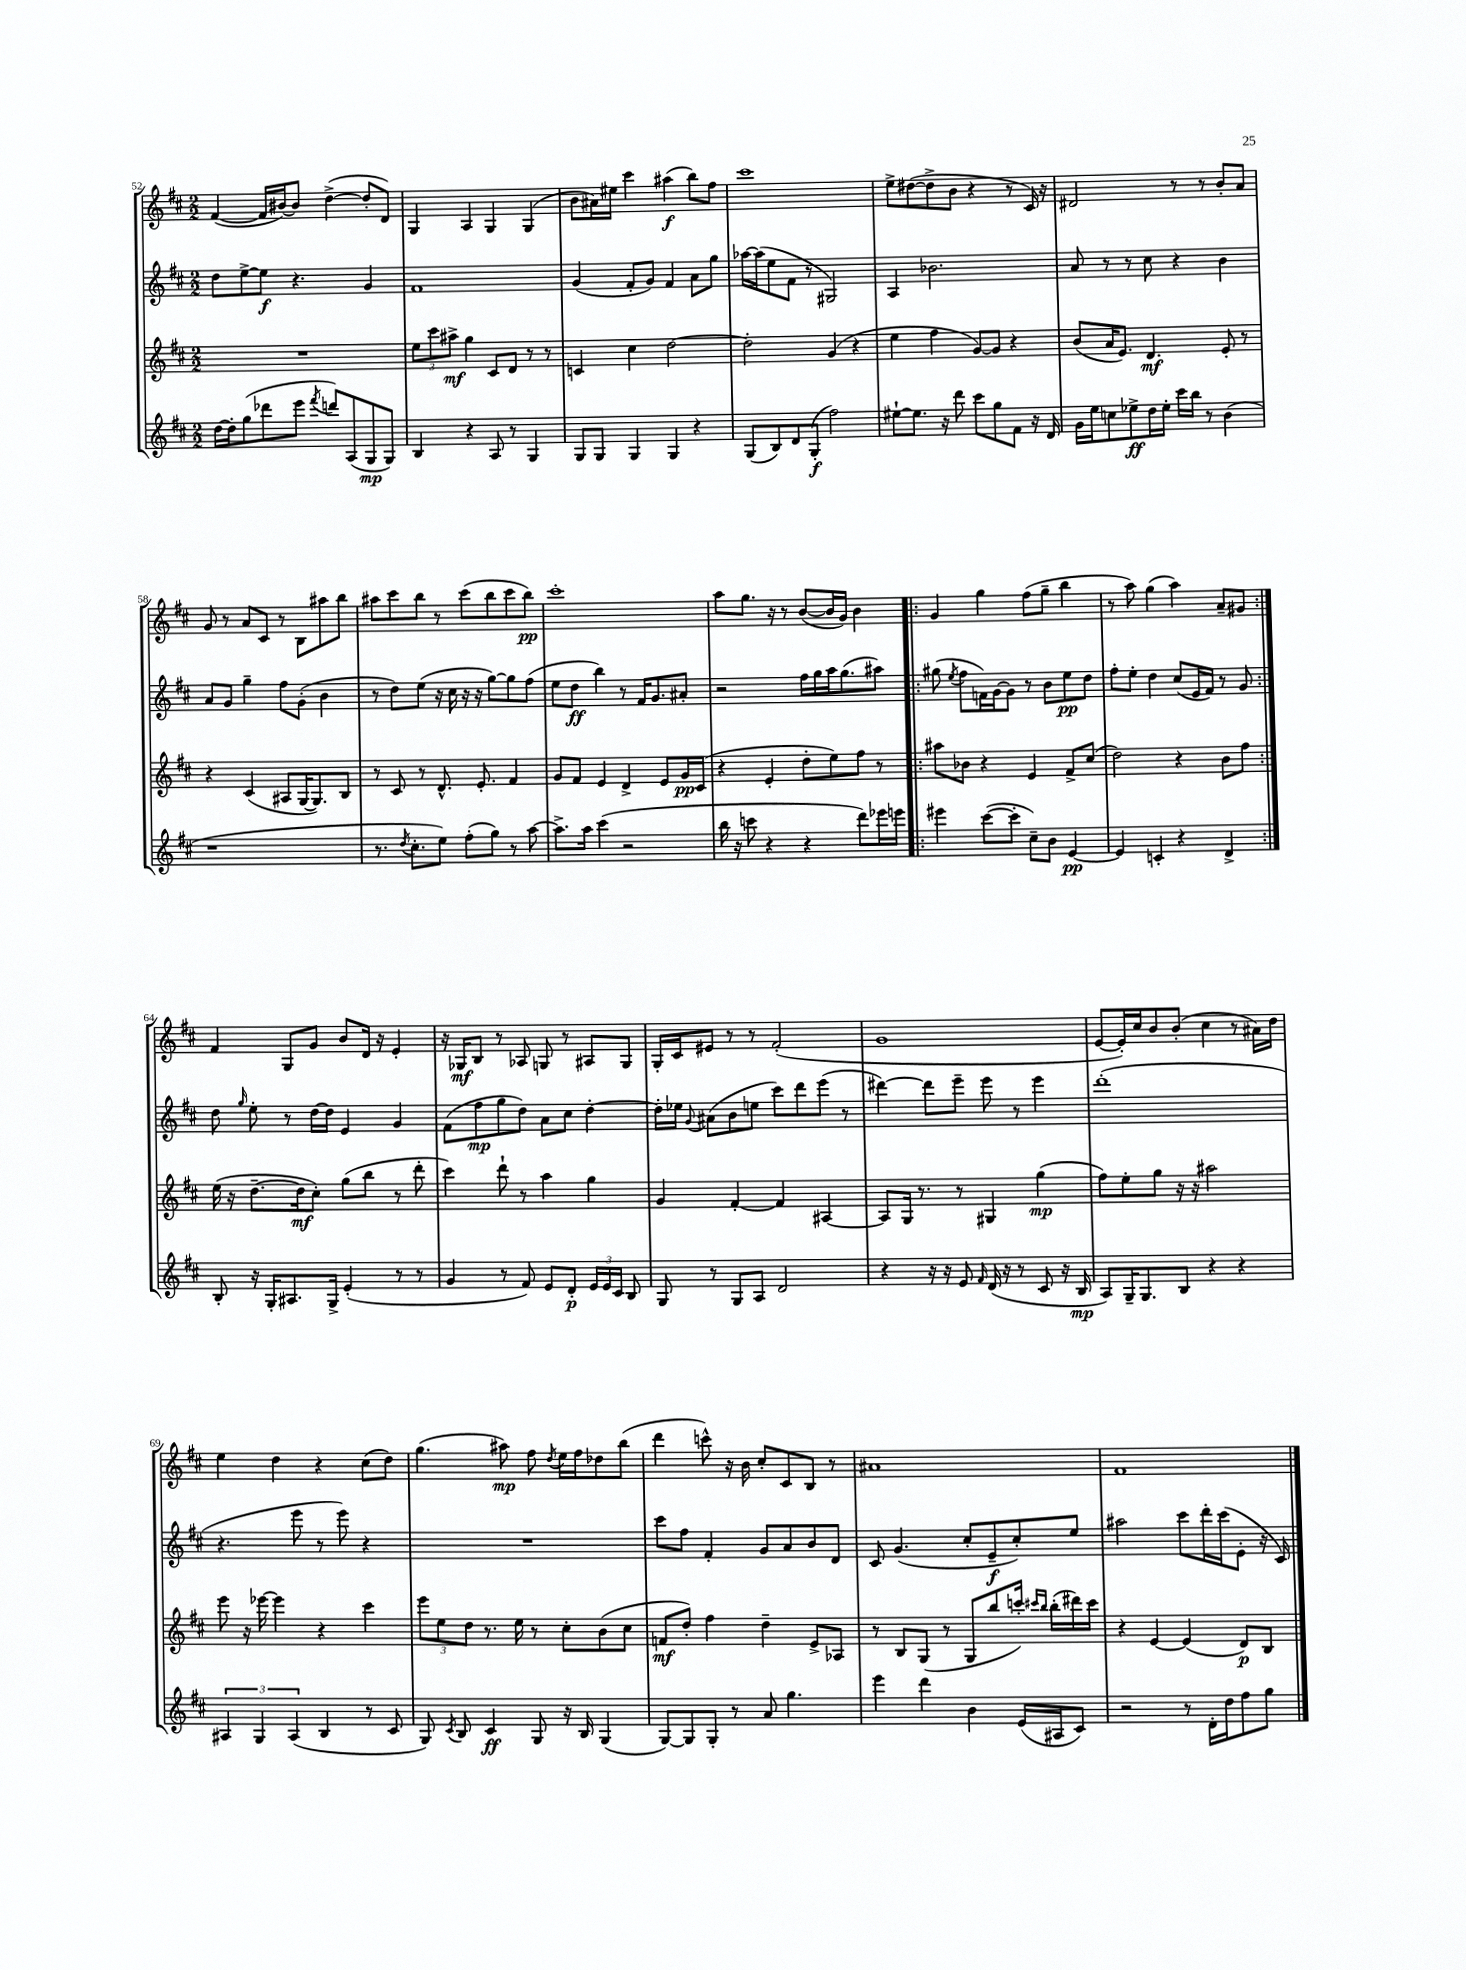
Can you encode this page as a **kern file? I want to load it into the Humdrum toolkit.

**kern	**dynam	**kern	**dynam	**kern	**dynam	**kern	**dynam
*part4	*part4	*part3	*part3	*part2	*part2	*part1	*part1
*staff4	*staff4	*staff3	*staff3	*staff2	*staff2	*staff1	*staff1
*clefG2	*	*clefG2	*	*clefG2	*	*clefG2	*
*k[f#c#]	*	*k[f#c#]	*	*k[f#c#]	*	*k[f#c#]	*
*M2/2	*	*M2/2	*	*M2/2	*	*M2/2	*
=52	=52	=52	=52	=52	=52	=52	=52
[16dd\LL	.	1r	.	8dd\L	.	([4f#/	.
16dd'\J]	.	.	.	.	.	.	.
(8gg\	.	.	.	[8ee^\	.	.	.
8ddd-X\	.	.	.	8ee\J]	f	16f#/LL]	.
.	.	.	.	.	.	[16b#X/J)	.
8eee\J	.	.	.	4.r	.	8b#/J]	.
8qfff#/	.	.	.	.	.	.	.
8dddn/L)	.	.	.	.	.	([4dd^\	.
(8A/	.	.	.	.	.	.	.
8G/	mp	.	.	4g/	.	8dd'/L]	.
8G/J)	.	.	.	.	.	8d/J)	.
=53	=53	=53	=53	=53	=53	=53	=53
4B/	.	12ee\L	.	1f#	.	4G/	.
.	.	12ccc#\	.	.	.	.	.
.	.	12aa#X^\J	mf	.	.	.	.
4r	.	4gg\	.	.	.	4A/	.
8A/	.	8c#/L	.	.	.	4G/	.
8r	.	8d/J	.	.	.	.	.
4G/	.	8r	.	.	.	(4G/	.
.	.	8r	.	.	.	.	.
=54	=54	=54	=54	=54	=54	=54	=54
8G/L	.	4cn/	.	(4g/	.	8b\L	.
8G/J	.	.	.	.	.	16a#X\L)	.
.	.	.	.	.	.	16ee#X\JJ	.
4G/	.	4cc#\	.	8f#'/L	.	4ccc#\	.
.	.	.	.	8g/J)	.	.	.
4G/	.	[2dd\	.	4f#/	.	(4aa#X\	f
4r	.	.	.	8a\L	.	8bb\L)	.
.	.	.	.	8gg\J	.	8ff#\J	.
=55	=55	=55	=55	=55	=55	=55	=55
(8G/L	.	2dd'\]	.	[16aa-X\LL	.	1ccc#	.
.	.	.	.	(16aa-\J]	.	.	.
8B/)	.	.	.	8ee\	.	.	.
8d/	.	.	.	8f#\J	.	.	.
(8G'/J	f	.	.	8r	.	.	.
2ff#\)	.	(4g/	.	2G#X/)	.	.	.
.	.	4r	.	.	.	.	.
=56	=56	=56	=56	=56	=56	=56	=56
[8ee#X`\L	.	4ee\	.	4A/	.	8ee^\L	.
8.ee#\J]	.	.	.	.	.	([8dd#X\	.
.	.	4ff#\	.	2.b-X\	.	8dd#^\]	.
16r	.	.	.	.	.	.	.
8ddd\	.	.	.	.	.	8b\J	.
8ccc#\L	.	[8g/L)	.	.	.	4r	.
8gg\	.	8g/J]	.	.	.	.	.
8f#\J	.	4r	.	.	.	8r	.
16r	.	.	.	.	.	16c#/)	.
16d/	.	.	.	.	.	16r	.
=57	=57	=57	=57	=57	=57	=57	=57
16g\LL	.	(8b/L	.	8a/	.	2d#X/	.
16ee\J	.	.	.	.	.	.	.
8ccn\	.	16a/K	.	8r	.	.	.
.	.	8.e/J)	.	.	.	.	.
8ee-X^\	ff	.	.	8r	.	.	.
16dd\L	.	4.d/	mf	8cc#\	.	.	.
16ee-'\JJ	.	.	.	.	.	.	.
16ccc#\LL	.	.	.	4r	.	8r	.
16bb\JJ	.	.	.	.	.	.	.
8r	.	.	.	.	.	8r	.
(4b\	.	8e'/	.	4b\	.	8b'/L	.
.	.	8r	.	.	.	8a/J	.
!!LO:LB:g=z
=58	=58	=58	=58	=58	=58	=58	=58
1r	.	4r	.	8a/L	.	8g/	.
.	.	.	.	8g/J	.	8r	.
.	.	(4c#/	.	4gg~\	.	8a/L	.
.	.	.	.	.	.	8c#/J	.
.	.	8A#X/L	.	8ff#\L	.	8r	.
.	.	[16G/K	.	(8g'\J	.	8B\L	.
.	.	8.G/])	.	.	.	.	.
.	.	.	.	4b\	.	8aa#X\	.
.	.	8B/J	.	.	.	8bb\J	.
=59	=59	=59	=59	=59	=59	=59	=59
8.r	.	8r	.	8r	.	8aa#X\L	.
.	.	8c#/	.	8dd\L)	.	8ccc#\	.
8qdd/	.	.	.	.	.	.	.
8.cc#'\L	.	.	.	.	.	.	.
.	.	8r	.	(8ee\J	.	8bb\J	.
8ee\J)	.	8.d^^/	.	16r	.	8r	.
.	.	.	.	16cc#\	.	.	.
(8ff#'\L	.	.	.	16r	.	(8ccc#\L	.
.	.	8.e'/	.	16r	.	.	.
8gg\J)	.	.	.	[8gg\L)	.	8bb\	.
8r	.	4f#/	.	8gg\]	.	8ccc#\	.
[8aa\	.	.	.	(8ff#\J	.	8bb\J)	pp
=60	=60	=60	=60	=60	=60	=60	=60
8.aa^\L]	.	8g/L	.	8ee\L	.	1ccc#'	.
.	.	8f#/J	.	8dd\J	ff	.	.
16aa\Jk	.	.	.	.	.	.	.
(4ccc#\	.	4e/	.	4bb\)	.	.	.
2r	.	4d^/	.	8r	.	.	.
.	.	.	.	16f#/KL	.	.	.
.	.	.	.	8.g/	.	.	.
.	.	8e/L	.	.	.	.	.
.	.	16g/L	pp	8a#X'/J	.	.	.
.	.	(16c#/JJ	.	.	.	.	.
=61	=61	=61	=61	=61	=61	=61	=61
16bb\	.	4r	.	2r	.	8aa\L	.
16r	.	.	.	.	.	.	.
8cccn\	.	.	.	.	.	8.gg\J	.
4r	.	4e'/	.	.	.	.	.
.	.	.	.	.	.	16r	.
.	.	.	.	.	.	8r	.
4r	.	8dd'\L	.	16ff#\LL	.	([8b/L	.
.	.	.	.	16gg\	.	.	.
.	.	8ee\)	.	16aa\J	.	16b/L]	.
.	.	.	.	(8.gg\	.	16g/JJ)	.
8ddd\L)	.	8ff#\J	.	.	.	4b\	.
16eee-X\L	.	8r	.	8aa#X\J)	.	.	.
16eeen\JJ	.	.	.	.	.	.	.
=62!|:	=62!|:	=62!|:	=62!|:	=62!|:	=62!|:	=62!|:	=62!|:
4eee#X\	.	8aa#X\L	.	(8gg#X\	.	4g/	.
.	.	.	.	8qee/	.	.	.
.	.	8b-X\J	.	8ff#\L	.	.	.
([8ccc#\L	.	4r	.	16fn\L)	.	4gg\	.
.	.	.	.	[16g\J	.	.	.
8ccc#'\J]	.	.	.	8g\J]	.	.	.
8cc#~\L)	.	4e/	.	8r	.	(8ff#\L	.
8b\J	.	.	.	8b\L	.	8gg~\J	.
[4e/	pp	8f#^/L	.	8ee\	pp	4bb\	.
.	.	(8cc#/J	.	8dd\J	.	.	.
=63	=63	=63	=63	=63	=63	=63	=63
4e/]	.	2dd\)	.	8ff#'\L	.	8r	.
.	.	.	.	8ee'\J	.	8aa\)	.
4cn'/	.	.	.	4dd\	.	(4gg\	.
4r	.	4r	.	(8cc#/L	.	4aa\)	.
.	.	.	.	16e/L	.	.	.
.	.	.	.	16f#/JJ)	.	.	.
4d^/	.	8b\L	.	8r	.	8a~/L	.
.	.	8ff#\J	.	8g/	.	8g#X/J	.
!!LO:LB:g=z
=64:|!	=64:|!	=64:|!	=64:|!	=64:|!	=64:|!	=64:|!	=64:|!
8B'/	.	(16ee\	.	8dd\	.	4f#/	.
.	.	16r	.	.	.	.	.
.	.	.	.	16qqgg/	.	.	.
16r	.	[8.dd~\L	.	8ee'\	.	.	.
16G'/KL	.	.	.	.	.	.	.
8.A#X/	.	.	.	8r	.	8G/L	.
.	.	16dd\k]	mf	.	.	.	.
.	.	8cc#'\J)	.	[16dd\LL	.	8g/J	.
16G^/Jk	.	.	.	16dd\JJ]	.	.	.
(4e'/	.	(8gg\L	.	4e/	.	8b/L	.
.	.	8bb\J	.	.	.	16d/Jk	.
.	.	.	.	.	.	16r	.
8r	.	8r	.	4g/	.	4e'/	.
8r	.	8ddd'\	.	.	.	.	.
=65	=65	=65	=65	=65	=65	=65	=65
4g/	.	4ccc#\)	.	(8f#\L	.	16r	.
.	.	.	.	.	.	16G-X/KL	mf
.	.	.	.	8ff#\	mp	8B/J	.
8r	.	8ddd`\	.	8gg\	.	8r	.
8f#/)	.	8r	.	8dd\J)	.	8A-X/	.
8e/L	.	4aa\	.	8a\L	.	8Gn/	.
8d'/J	p	.	.	8cc#\J	.	8r	.
24e/LL	.	4gg\	.	[4dd'\	.	8A#X/L	.
24e/	.	.	.	.	.	.	.
24c#/JJ	.	.	.	.	.	.	.
8B/	.	.	.	.	.	8G/J	.
=66	=66	=66	=66	=66	=66	=66	=66
8G/	.	4g/	.	16dd'\LL]	.	16G'/LL	.
.	.	.	.	16ee-X\JJ	.	16c#/J	.
.	.	.	.	8qqg/	.	.	.
8r	.	.	.	(8a#X\L	.	8e#X/J	.
8G/L	.	[4f#'/	.	8b\	.	8r	.
8A/J	.	.	.	8een\J	.	8r	.
2d/	.	4f#/]	.	8ccc#\L)	.	(2f#'/	.
.	.	.	.	8ddd\	.	.	.
.	.	[4A#X/	.	(8eee\J	.	.	.
.	.	.	.	8r	.	.	.
=67	=67	=67	=67	=67	=67	=67	=67
4r	.	8A#/L]	.	[4ddd#X\)	.	1g	.
.	.	16G/Jk	.	.	.	.	.
.	.	8.r	.	.	.	.	.
16r	.	.	.	8ddd#\L]	.	.	.
16r	.	.	.	.	.	.	.
8e/	.	8r	.	8eee~\J	.	.	.
16qqf#/	.	.	.	.	.	.	.
(16d/	.	4G#X/	.	8eee\	.	.	.
16r	.	.	.	.	.	.	.
8r	.	.	.	8r	.	.	.
8c#/	.	(4gg\	mp	4eee\	.	.	.
16r	.	.	.	.	.	.	.
16B/	mp	.	.	.	.	.	.
=68	=68	=68	=68	=68	=68	=68	=68
8A/L)	.	8ff#\L)	.	(1ddd'	.	[8e/L	.
16G~/K	.	8ee'\	.	.	.	16e'/L])	.
8.G/	.	.	.	.	.	16cc#/J	.
.	.	8gg\J	.	.	.	8b/	.
8B/J	.	16r	.	.	.	(8b'/J	.
.	.	16r	.	.	.	.	.
4r	.	2aa#X\	.	.	.	4cc#\	.
4r	.	.	.	.	.	8r	.
.	.	.	.	.	.	16a#X\LL)	.
.	.	.	.	.	.	16dd\JJ	.
!!LO:LB:g=z
=69	=69	=69	=69	=69	=69	=69	=69
6A#X/	.	8eee\	.	4.r	.	4ee\	.
.	.	16r	.	.	.	.	.
6G/	.	.	.	.	.	.	.
.	.	[16eee-X\	.	.	.	.	.
.	.	4eee-\]	.	.	.	4dd\	.
(6A#/	.	.	.	.	.	.	.
.	.	.	.	8eee\	.	.	.
4B/	.	4r	.	8r	.	4r	.
.	.	.	.	8eee\)	.	.	.
8r	.	4ccc#\	.	4r	.	(8cc#\L	.
8c#/	.	.	.	.	.	8dd\J)	.
=70	=70	=70	=70	=70	=70	=70	=70
8G/)	.	12eee\L	.	1r	.	(4.gg\	.
.	.	12ee\	.	.	.	.	.
8qc#/	.	.	.	.	.	.	.
8B/	.	.	.	.	.	.	.
.	.	12dd\J	.	.	.	.	.
4c#/	ff	8.r	.	.	.	.	.
.	.	.	.	.	.	8aa#X\)	mp
.	.	16ee\	.	.	.	.	.
8G/	.	8r	.	.	.	8ff#\	.
.	.	.	.	.	.	8qdd/	.
16r	.	8cc#'\L	.	.	.	16ee\LL	.
16B/	.	.	.	.	.	16ff#\J	.
(4G/	.	(8b\	.	.	.	8dd-X\	.
.	.	8cc#\J	.	.	.	(8bb\J	.
=71	=71	=71	=71	=71	=71	=71	=71
[8G/L)	.	8fn/L	mf	8ccc#\L	.	4ddd\	.
8G/]	.	8dd'/J)	.	8ff#\J	.	.	.
8G'/J	.	4ff#\	.	4f#'/	.	8cccn^^\)	.
8r	.	.	.	.	.	16r	.
.	.	.	.	.	.	16b\	.
8a/	.	4dd~\	.	8g/L	.	8cc#'/L	.
4.gg\	.	.	.	8a/	.	8c#/	.
.	.	8e^/L	.	8b/	.	8B/J	.
.	.	8A-X/J	.	8d/J	.	8r	.
=72	=72	=72	=72	=72	=72	=72	=72
4eee\	.	8r	.	8c#/	.	1a#X	.
.	.	8B/L	.	(4.g/	.	.	.
4ddd\	.	(8G/J	.	.	.	.	.
.	.	8r	.	.	.	.	.
4b\	.	8G/L	.	8cc#'/L	.	.	.
.	.	8bb/	.	8e~/	f	.	.
(16e/LL	.	16cccn'/Jk)	.	8cc#'/)	.	.	.
.	.	16qqccc#X/LL	.	.	.	.	.
.	.	16qqbb/JJ	.	.	.	.	.
16A#X/J	.	(16bb'\LL	.	.	.	.	.
8c#/J)	.	16ddd#X\)	.	8ee/J	.	.	.
.	.	16ccc#\JJ	.	.	.	.	.
=73	=73	=73	=73	=73	=73	=73	=73
2r	.	4r	.	2aa#X\	.	1f#	.
.	.	[4e/	.	.	.	.	.
8r	.	(4e/]	.	8ccc#\L	.	.	.
16d'\LL	.	.	.	16ddd'\L	.	.	.
16dd\J	.	.	.	(16ccc#\J	.	.	.
8ff#\	.	8d/L)	p	8e'\J	.	.	.
8gg\J	.	8B/J	.	16r	.	.	.
.	.	.	.	16c#/)	.	.	.
==	==	==	==	==	==	==	==
*-	*-	*-	*-	*-	*-	*-	*-
